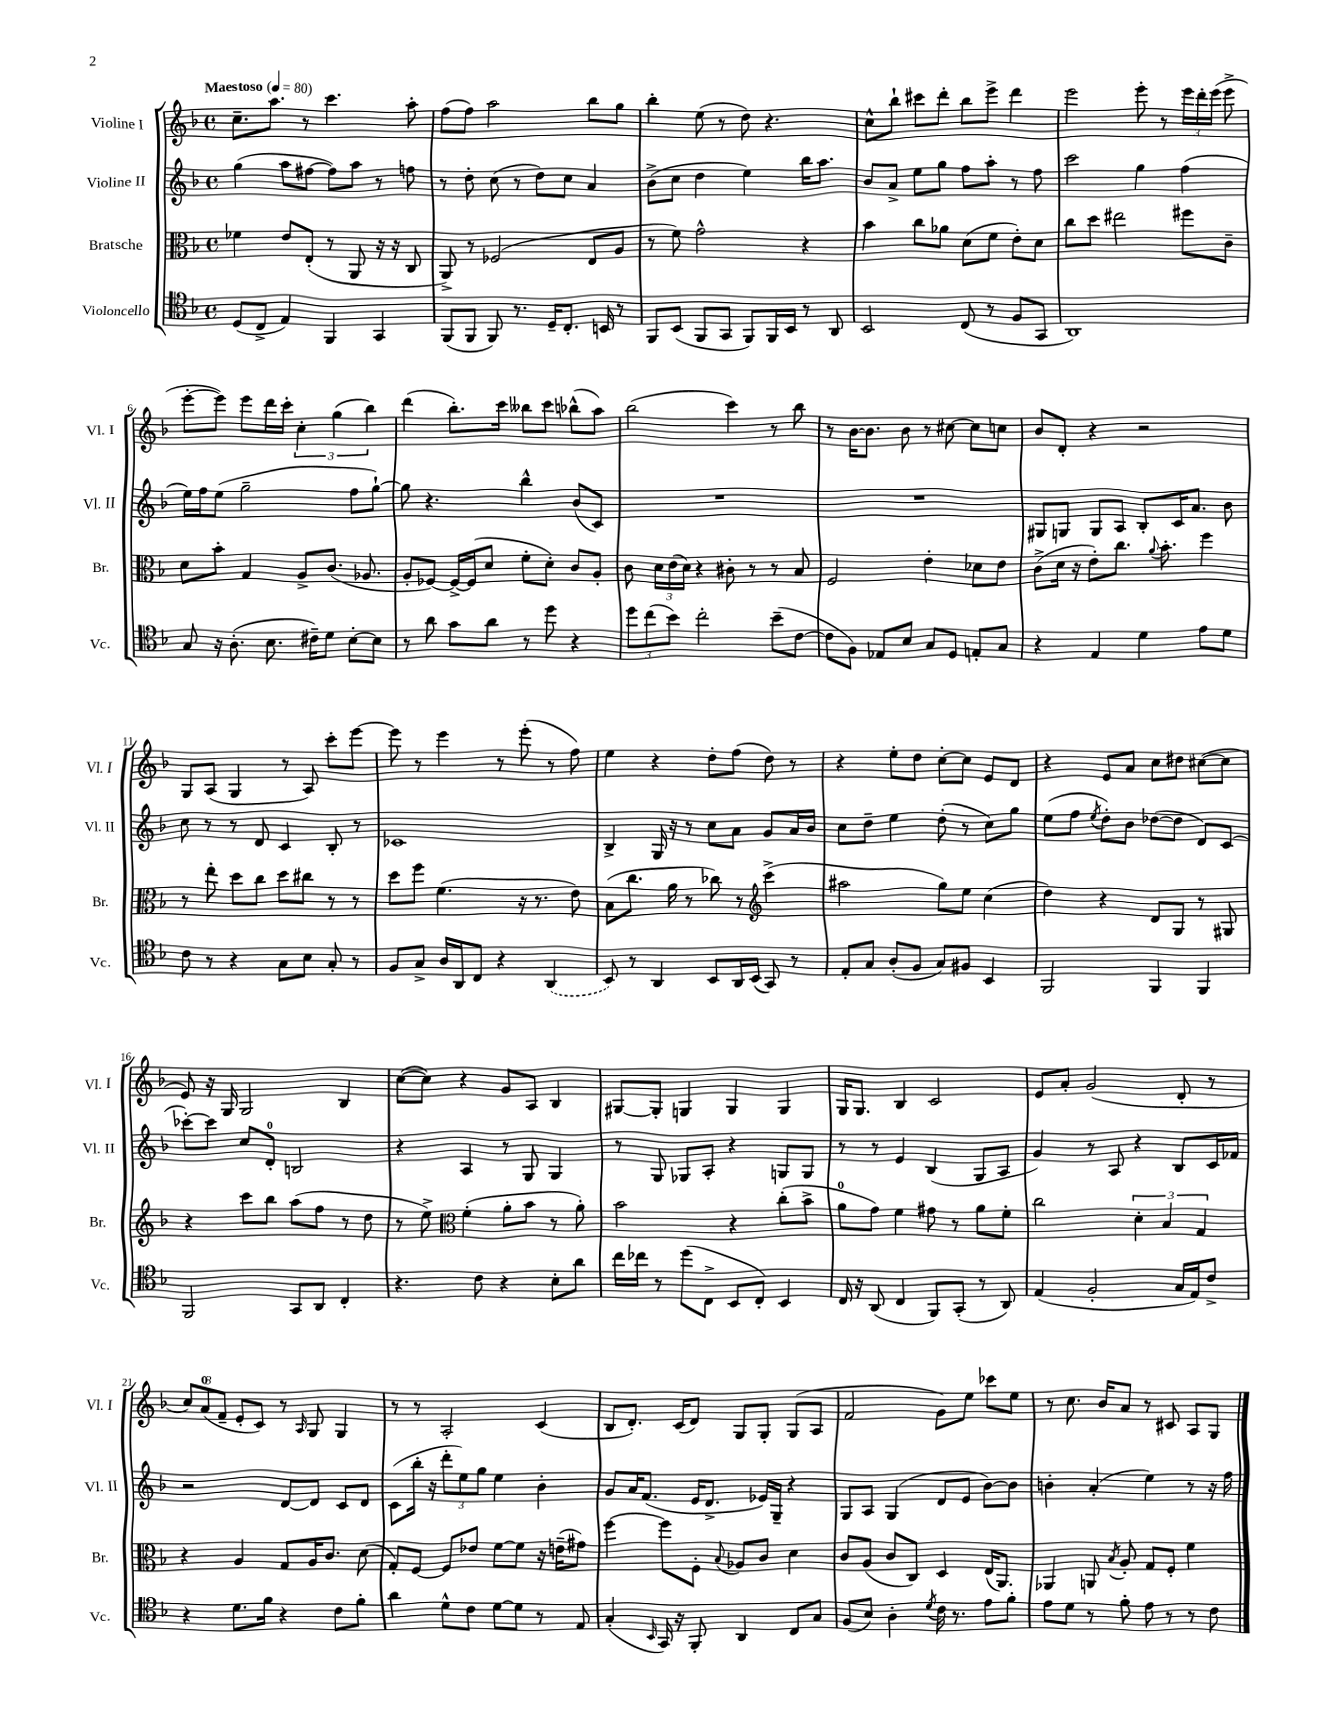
<<
\new StaffGroup <<
\new Staff = "s0" \with { instrumentName = "Violine I" shortInstrumentName = "Vl. I" } {
    \clef treble \key f \major \defaultTimeSignature \time 4/4 \tempo "Maestoso" 4 = 80
    \autoBeamOff c''8.[-- a''8.] r8 c'''4. a''8-. |
    f''8[( f''8]) a''2 bes''8[ g''8] |
    bes''4-. e''8( r8 d''8) r4. |
    c''8[-^ bes''8]-! cis'''8[ d'''8]-. bes''8[ e'''8]-> d'''4 |
    e'''2 e'''8-. r8 \tuplet 3/2 { e'''16[ d'''16-. e'''16]( } e'''8-> |
    e'''8[~-. e'''8]) e'''8[ d'''16 c'''16]-. \tuplet 3/2 { c''4-. g''4( bes''4) } |
    d'''4( bes''8.[-.) c'''16] beses''8[ c'''8] bes''8[-^( a''8]) |
    bes''2( c'''4) r8 bes''8 |
    r8 bes'16[~ bes'8.] bes'8 r8 cis''8~ cis''8[ c''8] |
    bes'8[ d'8]-. r4 r2 |
    g8[ a8]( g4 r8 a8) c'''8[-. e'''8]~ |
    e'''8 r8 e'''4 r8 e'''8-.( r8 f''8) |
    e''4 r4 d''8[-. f''8]( d''8) r8 |
    r4 e''8[-. d''8] c''8[~-. c''8] e'8[ d'8] |
    r4 e'8[ a'8] c''8[ dis''8] cis''8[~( cis''8] |
    e'8) r16 g16 g2 bes4 |
    c''8[~( c''8]) r4 g'8[ a8] bes4 |
    gis8[~ gis8]-. g4 g4 g4 |
    g16[ g8.] bes4 c'2 |
    e'8[ a'8]-. g'2( d'8-. r8 |
    \tuplet 3/2 { c''8[) a'8-0( f'8]-- } e'8[-. c'8]) r8 \grace { a16 } g8 g4 |
    r8 r8 a2-. c'4( |
    bes8[ d'8.]-.) c'16[( d'8]) g8[ g8]-. g8[( a8] |
    f'2 g'8[) e''8] ces'''8[ e''8] |
    r8 c''8. bes'16[ a'8] r8 cis'8 a8[ g8] \bar "|." |
}
\new Staff = "s1" \with { instrumentName = "Violine II" shortInstrumentName = "Vl. II" } {
    \clef treble \key f \major \defaultTimeSignature \time 4/4
    \autoBeamOff g''4( a''8[ fis''8]~ fis''8[) a''8] r8 f''8 |
    r8 d''8-. c''8( r8 d''8[) c''8] a'4 |
    bes'8[->( c''8] d''4 e''4) bes''16[ a''8.] |
    bes'8[ a'8]-> e''8[ g''8] f''8[ a''8]-. r8 f''8 |
    c'''2 g''4 f''4( |
    e''16[) f''16 e''8]( g''2-- f''8[ g''8]~-!) |
    g''8 r4. bes''4-^ bes'8[( c'8]) |
    R1 |
    R1 |
    gis8[ g8] g8[ a8] bes8[-. c'16 a'8.] bes'8 |
    c''8 r8 r8 d'8 c'4 bes8-. r8 |
    ces'1 |
    bes4-> g16 r16 r8 c''8[ a'8] g'8[ a'16 bes'16] |
    c''8[ d''8]-- e''4 d''8-.( r8 c''8[) g''8] |
    e''8[( f''8] \acciaccatura { e''8 } d''8[-.) bes'8] des''8[~( des''8] d'8[) c'8]( |
    ces'''8[~-.) ces'''8] c''8[ d'8]-0-. b2 |
    r4 a4 r8 g8 g4 |
    r8 g8 ges8[ a8]-. r4 g8[ g8] |
    r8 r8 e'4 bes4( g8[ a8] |
    g'4) r8 a8 r4 bes8[ c'16 fes'16] |
    r2 d'8[~ d'8] c'8[ d'8] |
    c'8[( bes''16]-. r16 \tuplet 3/2 { d'''8[-. e''8) g''8] } e''4 bes'4-. |
    g'8[ a'16 f'8.]( e'16[ d'8.]-> ees'16[) g16]-- r4 |
    g8[ a8] g4( d'8[ e'8] bes'8[~) bes'8] |
    b'4-. a'4-.( e''4) r8 r16 f''16 \bar "|." |
}
\new Staff = "s2" \with { instrumentName = "Bratsche" shortInstrumentName = "Br." } {
    \clef alto \key f \major \defaultTimeSignature \time 4/4
    \autoBeamOff fes'4 e'8[ e8]-.( r8 a,8 r16 r16 c8 |
    a,8->) r8 fes2( e8[ a8] |
    r8 f'8) g'2-^ r4 |
    bes'4 c''8[ aes'8] d'8[( f'8] e'8[-.) d'8] |
    c''8[ d''8] eis''2 fis''8[ c'8]-- |
    d'8[ bes'8]-. g4 a8[-> c'8.]( aes8. |
    a8[-. fes8]~) fes16[~-> fes16( d'8] f'8[-. d'8]-.) c'8[ a8]-. |
    c'8 \tuplet 3/2 { d'16[ e'16( d'16]) } r4 cis'8-. r8 r8 bes8 |
    f2 e'4-. des'8[ e'8] |
    c'8[->( d'16] r16 e'8[-.) c''8.] \appoggiatura { a'8 } bes'8.-. f''4 |
    r8 e''8-. d''8[ c''8] d''8[ cis''8] r8 r8 |
    d''8[ f''8] f'4.( r16 r8. e'8) |
    bes8[( c''8.] a'16 r8 ces''8) r8 \clef treble c'''4->( |
    ais''2 g''8[) e''8] c''4( |
    d''4) r4 d'8[ g8] r8 gis8 |
    r4 c'''8[ bes''8] a''8[( f''8] r8 d''8 |
    r8 e''8->) \clef alto f'4-.( a'8[-. bes'8] r8 a'8-.) |
    bes'2 r4 c''8[-.( bes'8]-> |
    a'8[-0 g'8]) f'4 gis'8 r8 a'8[ f'8]-. |
    c''2 \tuplet 3/2 { d'4-. bes4 g4 } |
    r4 a4 g8[ a16 c'8.] d'8( |
    g8[-.) f8]~ f8[ ees'8] f'8[~ f'8] r16 e'16[--( gis'8]) |
    f''4~ f''8[ f8]-. \appoggiatura { bes8 } aes8[ c'8] d'4 |
    c'8[ a8]( c'8[ c8]) d4 e16[( a,8.]) |
    aes,4 a,8 \acciaccatura { bes8 } a8-. g8[ f8]-. f'4 \bar "|." |
}
\new Staff = "s3" \with { instrumentName = "Violoncello" shortInstrumentName = "Vc." } {
    \clef tenor \key f \major \defaultTimeSignature \time 4/4
    \autoBeamOff d8[( c8]-> e4) f,4 g,4 |
    f,8[( f,8] f,8) r8. d16[-- c8.]-. b,16 r8 |
    f,8[ bes,8]( f,8[ g,8] f,8[) f,16 bes,16] r8 a,8 |
    bes,2 c8( r8 f8[ g,8] |
    a,1) |
    g8 r16 a8.-.( bes8. cis'16[--) d'8] bes8[~-. bes8] |
    r8 a'8 g'8[ a'8] r8 d''8 r4 |
    \tuplet 3/2 { d''8[ c''8( bes'8]) } c''2-. bes'8[--( c'8]~ |
    c'8[ f8]) ees8[ bes8] g8[ d8] e8[-. g8] |
    r4 e4 d'4 e'8[ d'8] |
    c'8 r8 r4 g8[ bes8] g8-. r8 |
    f8[ g8]-> a16[ a,16 c8] r4 \once \slurDashed a,4( |
    bes,8) r8 a,4 bes,8[ a,16 bes,16]( g,8) r8 |
    e8[-. g8] a8[-.( f8] g8[) fis8] bes,4 |
    f,2 f,4 f,4 |
    f,2 g,8[ a,8] c4-. |
    r4. c'8 r4 bes8[-. a'8] |
    c''16[ ces''16] r8 d''8[( c8]-> bes,8[ c8]-.) bes,4 |
    c16 r16 a,8( c4 f,8[) g,8]-.( r8 a,8) |
    e4( f2-. g16[ e16) c'8]-> |
    r4 d'8.[ f'16] r4 c'8[ f'8]-. |
    a'4 d'8[-^ c'8] d'8[~ d'8] r8 e8 |
    g4-.( \grace { bes,16 } g,16) r16 f,8-. a,4 c8[ g8] |
    f8[( bes8]) a4-. \acciaccatura { d'8 } c'16 r8. e'8[ f'8]-. |
    e'8[ d'8] r8 f'8-. e'8 r8 r8 c'8 \bar "|." |
}
>>
>>
